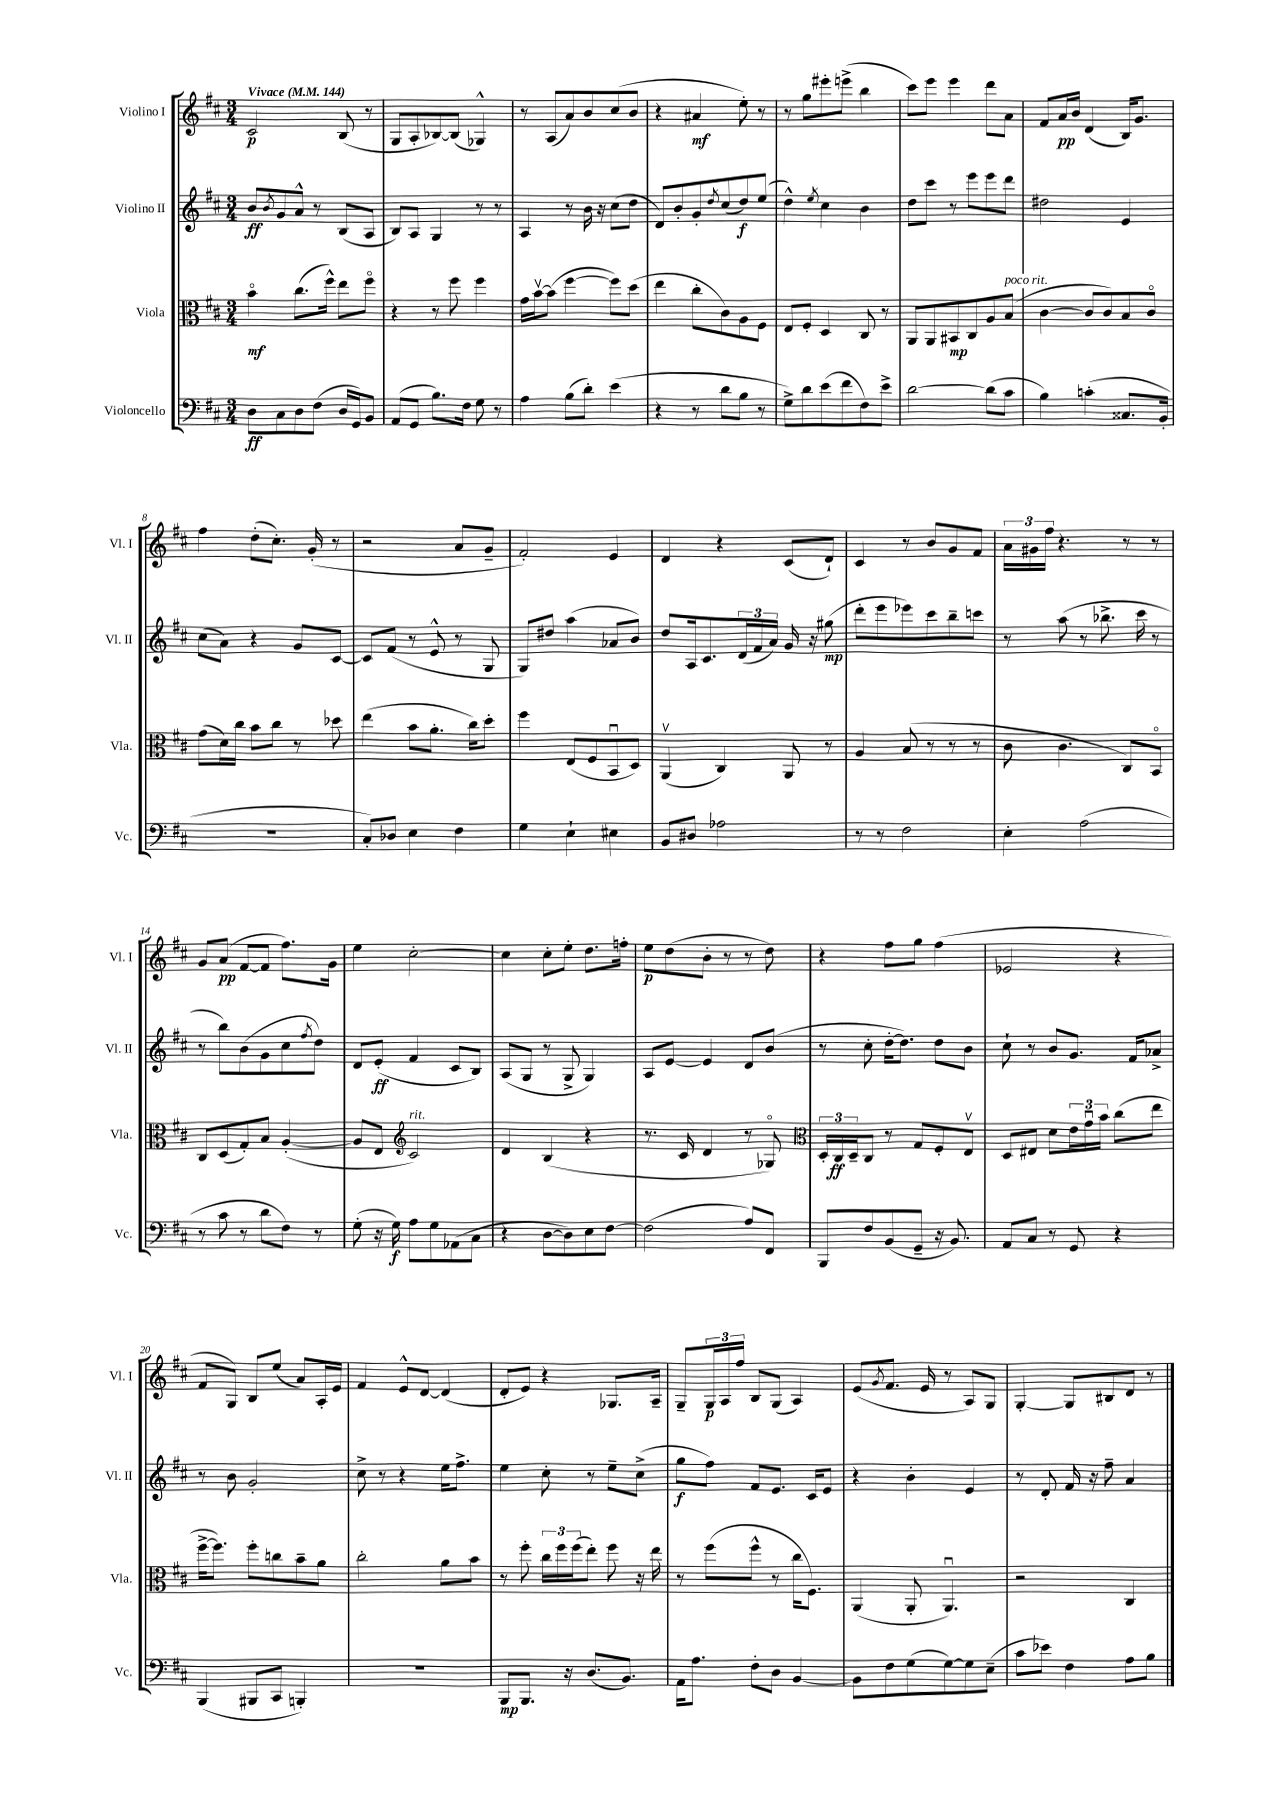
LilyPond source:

<<
\new StaffGroup <<
\new Staff = "s0" \with { instrumentName = "Violino I" shortInstrumentName = "Vl. I" } {
    \clef treble \key d \major \numericTimeSignature \time 3/4 \tempo "Vivace" 4 = 144
    cis'2\p b8( r8 |
    g8 a8-. bes8~) bes8( ges4-^) |
    r8 a8( a'8) b'8 cis''8( b'8 |
    r4 ais'4\mf e''8-.) r8 |
    r8 g''8 eis'''8-. e'''8->( b''4 |
    cis'''8) e'''8 e'''4 d'''8 a'8 |
    fis'8 a'16\pp b'16 d'4( b16) g'8. |
    fis''4 d''8-.( cis''8.-.) g'16-.( r8 |
    r2 a'8 g'8-- |
    fis'2-.) e'4 |
    d'4 r4 cis'8( d'8-!) |
    cis'4 r8 b'8 g'8 fis'8 |
    \tuplet 3/2 { a'16 gis'16 fis''16 } r4. r8 r8 |
    g'8 a'8\pp( fis'8~ fis'8 fis''8.) g'16 |
    e''4 cis''2~-. |
    cis''4 cis''8-. e''8-. d''8. f''16-. |
    e''8\p d''8( b'8-. r8 r8 d''8) |
    r4 fis''8 g''8 fis''4( |
    ees'2 r4 |
    fis'8 g8) b8 e''8( a'8) a16-. e'16 |
    fis'4 e'8-^ d'8~ d'4( |
    d'8-. e'8) r4 ges8. a16-- |
    g8-- \tuplet 3/2 { g16\p a16 fis''16 } b8 g8( a4) |
    e'8( \acciaccatura { g'8 } fis'8. e'16 r8 a8) g8 |
    g4~-. g8 bis8 d'8 r8 \bar "|." |
}
\new Staff = "s1" \with { instrumentName = "Violino II" shortInstrumentName = "Vl. II" } {
    \clef treble \key d \major \numericTimeSignature \time 3/4
    b'8\ff \acciaccatura { b'8 } g'8 a'8-^ r8 b8( a8 |
    b8) a8 g4 r8 r8 |
    a4 r8 b'16 r16 cis''8( d''8 |
    d'8) b'8-. g'8-. \acciaccatura { d''8 } cis''8( d''8\f) e''8( |
    d''4-^) \acciaccatura { e''8 } cis''4 b'4 |
    d''8 cis'''8 r8 e'''8 e'''8 d'''8 |
    dis''2 e'4 |
    cis''8( a'8) r4 g'8 cis'8~ |
    cis'8 fis'8( r8 e'8-^ r8 g8 |
    g8) dis''8 a''4( aes'8 b'8) |
    d''8 a16 cis'8. \tuplet 3/2 { d'16( fis'16 a'16) } g'16 r16 gis''8\mp( |
    d'''8-. e'''8 ees'''8) cis'''8 b''8-- c'''8 |
    r8 a''8( r8 bes''8.-> cis'''16 r8 |
    r8 b''8) b'8( g'8 cis''8 \acciaccatura { fis''8 } d''8) |
    d'8 e'8-.\ff( fis'4 cis'8 b8) |
    a8( g8 r8 g8-> g4) |
    a8 e'8~ e'4 d'8 b'8( |
    r8 cis''8-. d''16~-. d''8.) d''8 b'8 |
    cis''8-! r8 b'8 g'8. fis'16 aes'8-> |
    r8 b'8 g'2-. |
    cis''8-> r8 r4 e''16 fis''8.-> |
    e''4 cis''8-. r8 e''8-- cis''8->( |
    g''8\f fis''8) fis'8 e'8. cis'16 e'8 |
    r4 b'4-. e'4 |
    r8 d'8-. fis'16 r16 fis''8-- a'4 \bar "|." |
}
\new Staff = "s2" \with { instrumentName = "Viola" shortInstrumentName = "Vla." } {
    \clef alto \key d \major \numericTimeSignature \time 3/4
    b'4\flageolet\mf cis''8.( fis''16-^) e''8 fis''8\flageolet |
    r4 r8 fis''8 fis''4 |
    g'16 b'16~\upbow b'8( fis''4~ fis''8) d''8( |
    e''4 cis''8-. cis'8) a8 fis8 |
    e8 fis8-. d4 cis8 r8 |
    a,8 a,8 bis,8\mp cis8 a8 b8^\markup { \italic "poco rit." }( |
    cis'4~ cis'8 cis'8) b8 cis'8\flageolet |
    g'8( d'16) cis''16 b'8 cis''8 r8 des''8 |
    e''4( b'8 a'8.-. cis''16) d''8-. |
    fis''4 e8( fis8 b,8\downbow d8) |
    a,4\upbow( cis4) a,8 r8 |
    a4 b8( r8 r8 r8 |
    cis'8 cis'4. cis8) b,8\flageolet |
    cis8 d8( g8-.) b8 a4~-.( |
    a8 e8 \clef treble cis'2^\markup { \italic "rit." }) |
    d'4 b4( r4 |
    r8. cis'16 d'4 r8 ges8\flageolet) |
    \clef alto \tuplet 3/2 { d16-. cis16\ff d16-- } cis8 r8 g8 fis8-. e8\upbow |
    d8 eis8 d'8 \tuplet 3/2 { e'16 g'16\downbow b'16 } cis''8( e''8 |
    fis''16~-> fis''8.) fis''8-. c''8 b'8-- a'8 |
    cis''2-. a'8 b'8 |
    r8 fis''8-. \tuplet 3/2 { cis''16 fis''16 fis''16( } e''8-.) fis''8 r16 e''16 |
    r8 fis''8( fis''8-^ r8 cis''16 fis8.) |
    a,4( a,8-. a,4.\downbow) |
    r2 cis4 \bar "|." |
}
\new Staff = "s3" \with { instrumentName = "Violoncello" shortInstrumentName = "Vc." } {
    \clef bass \key d \major \numericTimeSignature \time 3/4
    d8\ff cis8 d8 fis8( d16 g,16) b,8 |
    a,8( g,8 b8.) fis16 g8 r8 |
    a4 b8( d'8-.) e'4( |
    r4 r8 d'8 b8 r8 |
    g8->) d'8 e'8( fis'8 fis8) e'8-> |
    d'2~ d'8( cis'8 |
    b4) c'4-.( cisis8. b,16-. |
    R2. |
    cis8-.) des8 e4 fis4 |
    g4 e4-! eis4 |
    b,8 dis8 aes2 |
    r8 r8 fis2 |
    e4-. a2( |
    r8 cis'8 r8 d'8 fis8) r8 |
    g8-.( r16 g16\f) a8 g8 aes,8( cis8 |
    r4 d8~ d8) e8 fis8~ |
    fis2( a8) fis,8 |
    b,,8 fis8 b,8( g,8-- r16 b,8.) |
    a,8 cis8 r8 g,8 r4 |
    b,,4( bis,,8 cis,8 b,,4-.) |
    R2. |
    b,,8\mp b,,8. r16 d8.( b,8.) |
    a,16 a8. fis8-. d8 b,4~ |
    b,8 fis8 g8( g8~) g8 e8--( |
    cis'8 ees'8) fis4 a8 b8 \bar "|." |
}
>>
>>
